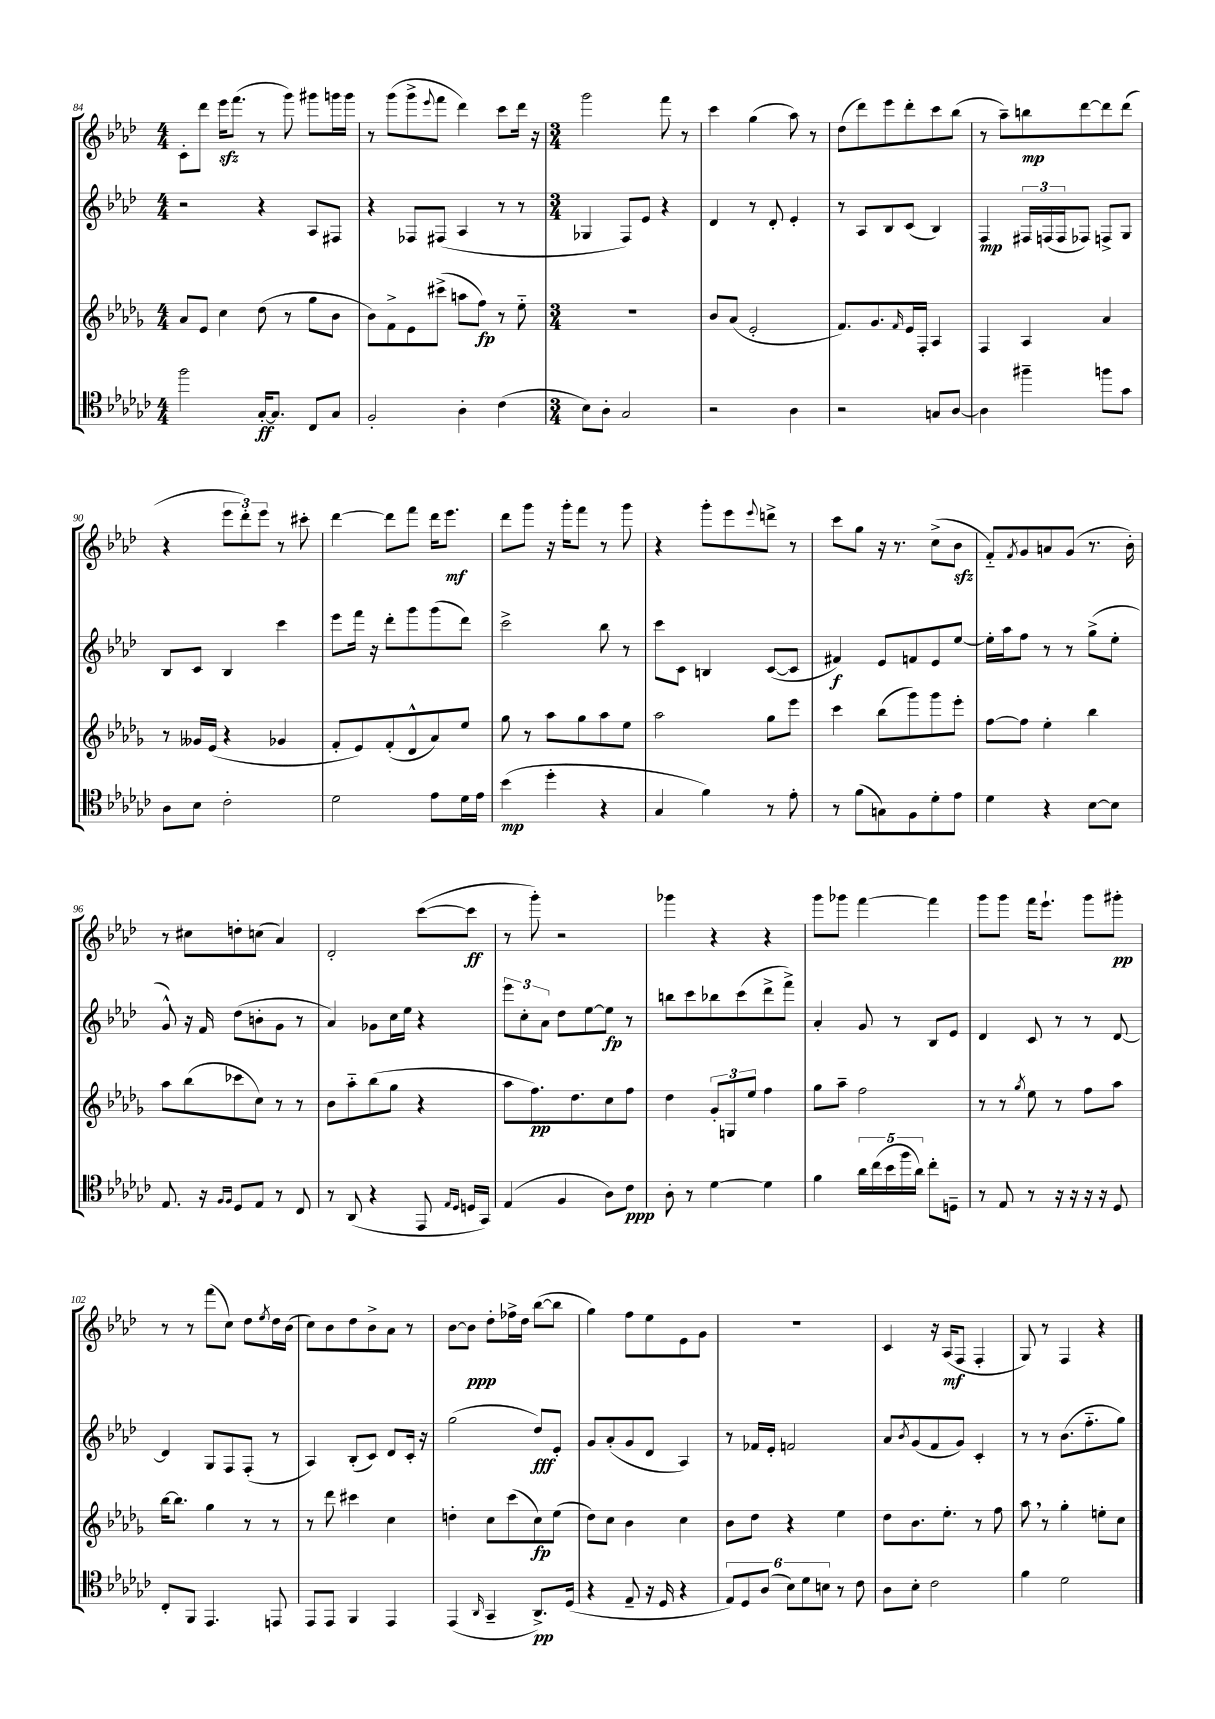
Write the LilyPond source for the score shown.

<<
\new StaffGroup <<
\new Staff = "s0" {
    \clef treble \key aes \major \numericTimeSignature \time 4/4
    c'8-. des'''8 ees'''16\sfz f'''8.( r8 g'''8) gis'''8 g'''16 g'''16 |
    r8 g'''8( g'''8-> \appoggiatura { ees'''8 } f'''8 des'''4) c'''8 des'''16 r16 |
    \numericTimeSignature \time 3/4 g'''2 f'''8 r8 |
    c'''4 g''4( aes''8) r8 |
    des''8( des'''8) ees'''8 des'''8-. c'''8 bes''8( |
    r8 aes''8--) b''8\mp des'''8~ des'''8 des'''8( |
    r4 \tuplet 3/2 { ees'''8 des'''8-.) ees'''8 } r8 cis'''8-. |
    des'''4~ des'''8 f'''8 des'''16 ees'''8.\mf |
    des'''8 g'''8 r16 g'''16-. f'''8 r8 g'''8 |
    r4 g'''8-. ees'''8 \appoggiatura { ees'''8 } d'''8-> r8 |
    c'''8 g''8 r16 r8. c''8->( bes'8\sfz |
    f'8-_) \acciaccatura { f'8 } g'8 a'8 g'8( r8. bes'16-.) |
    r8 cis''8 d''8-. c''8( aes'4) |
    des'2-. c'''8~( c'''8\ff |
    r8 g'''8-.) r2 |
    ges'''4 r4 r4 |
    g'''8 ges'''8 f'''4~ f'''4 |
    g'''8 g'''8 f'''16 ees'''8.-! g'''8 gis'''8-.\pp |
    r8 r8 f'''8( c''8) des''8 \acciaccatura { ees''8 } des''16 bes'16( |
    c''8) bes'8 des''8 bes'8-> aes'8 r8 |
    bes'8~ bes'8\ppp des''8-. fes''16-> des''16 bes''8~( bes''8 |
    g''4) f''8 ees''8 ees'8 g'8 |
    R2. |
    c'4 r16 aes16\mf( f8 f4-. |
    g8) r8 f4 r4 \bar "|." |
}
\new Staff = "s1" {
    \clef treble \key aes \major \numericTimeSignature \time 4/4
    r2 r4 aes8 fis8 |
    r4 fes8 fis8( aes4 r8 r8 |
    \numericTimeSignature \time 3/4 ges4 f8) ees'8 r4 |
    des'4 r8 des'8-. ees'4-. |
    r8 aes8 bes8 c'8( bes4) |
    f4\mp \tuplet 3/2 { fis16 f16( f16 } fes8) f8-> g8 |
    bes8 c'8 bes4 c'''4 |
    ees'''8 f'''16 r16 des'''8-. g'''8 g'''8( des'''8) |
    c'''2-> bes''8 r8 |
    c'''8 c'8 b4 c'8~( c'8 |
    fis'4\f) ees'8 f'8 ees'8 ees''8~ |
    ees''16-. aes''16 f''8 r8 r8 g''8->( ees''8-. |
    g'8-^) r16 f'16 des''8( b'8-. g'8 r8 |
    aes'4) ges'8 c''16 ees''16 r4 |
    \tuplet 3/2 { ees'''8 c''8-. aes'8 } des''8 ees''8~ ees''8\fp r8 |
    b''8 c'''8 bes''8 c'''8( des'''8-> f'''8->) |
    aes'4-. g'8 r8 bes8 ees'8 |
    des'4 c'8 r8 r8 des'8~ |
    des'4 g8 f8 f8-.( r8 |
    aes4) bes8-.( c'8) des'8 c'16-. r16 |
    g''2( des''8\fff) ees'8-. |
    g'8 aes'8-.( g'8 des'8 aes4) |
    r8 fes'16 ees'16-. f'2 |
    aes'8 \acciaccatura { bes'8 } g'8( f'8 g'8) c'4-. |
    r8 r8 bes'8.( f''8.-_ g''8) \bar "|." |
}
\new Staff = "s2" {
    \clef treble \key des \major \numericTimeSignature \time 4/4
    aes'8 ees'8 c''4 des''8( r8 ges''8 bes'8 |
    bes'8) f'8-> ees'8 cis'''8->( a''8 f''8\fp) r8 ees''8-_ |
    \numericTimeSignature \time 3/4 R2. |
    bes'8 aes'8( ees'2-. |
    f'8.) ges'8. \grace { f'16 } ees'16 f16-. aes4 |
    f4 aes4 aes'4 |
    r8 geses'16 ees'16( r4 ges'4 |
    f'8-. ees'8) f'8-.( des'8-^ aes'8) ees''8 |
    ges''8 r8 aes''8 ges''8 aes''8 ees''8 |
    aes''2 ges''8 ees'''8 |
    c'''4 bes''8( ges'''8) ges'''8 ees'''8-. |
    f''8~ f''8 ees''4-. bes''4 |
    aes''8 bes''8( ces'''8 c''8) r8 r8 |
    bes'8 aes''8-_ bes''8( ges''8 r4 |
    aes''8 f''8.\pp) des''8. c''8 f''8 |
    des''4 \tuplet 3/2 { ges'8-. g8 ees''8 } f''4 |
    ges''8 aes''8-- f''2 |
    r8 r8 \acciaccatura { ges''8 } ees''8 r8 f''8 aes''8 |
    bes''16~ bes''8. ges''4 r8 r8 |
    r8 des'''8 cis'''4 c''4 |
    d''4-. c''8 c'''8( c''8\fp) ees''8( |
    des''8) c''8 bes'4 c''4 |
    bes'8 des''8 r4 ees''4 |
    des''8 bes'8. ees''8.-. r8 f''8 |
    aes''8 \breathe r8 ges''4-. e''8-. c''8 \bar "|." |
}
\new Staff = "s3" {
    \clef tenor \key ges \major \numericTimeSignature \time 4/4
    f''2 ges16~-.\ff ges8. ces8 ges8 |
    f2-. aes4-. ces'4( |
    \numericTimeSignature \time 3/4 bes8) aes8-. ges2 |
    r2 aes4 |
    r2 g8 aes8~ |
    aes4 fis''4-- f''8 ges'8 |
    aes8 bes8 ces'2-. |
    des'2 ees'8 des'16 ees'16 |
    bes'4\mp( des''4-. r4 |
    ges4 f'4) r8 ees'8-. |
    r8 f'8( g8) f8 des'8-. ees'8 |
    des'4 r4 bes8~ bes8 |
    ees8. r16 \grace { f16 f16 } des8 ees8 r8 ces8 |
    r8 aes,8( r4 ees,8 \grace { ees16 des16 } d16 ges,16) |
    ees4( f4 aes8) ces'8\ppp |
    aes8-. r8 des'4~ des'4 |
    f'4 \tuplet 5/4 { aes'16 ces''16( bes'16 f''16 aes'16) } ces''8-. d8-- |
    r8 ees8 r8 r16 r16 r16 r16 des8 |
    ces8-. f,8 ees,4. e,8 |
    ees,8 ees,8 f,4 ees,4 |
    ees,4( \grace { aes,16 } ges,4-- aes,8.->\pp) des16( |
    r4 ees8-- r16 des16 r4 |
    \tuplet 6/4 { ees8) des8 aes8( bes8) des'8 b8 } r8 ces'8 |
    aes8 bes8-. ces'2 |
    f'4 des'2 \bar "|." |
}
>>
>>
\layout { \context { \Score currentBarNumber = #84 } }
